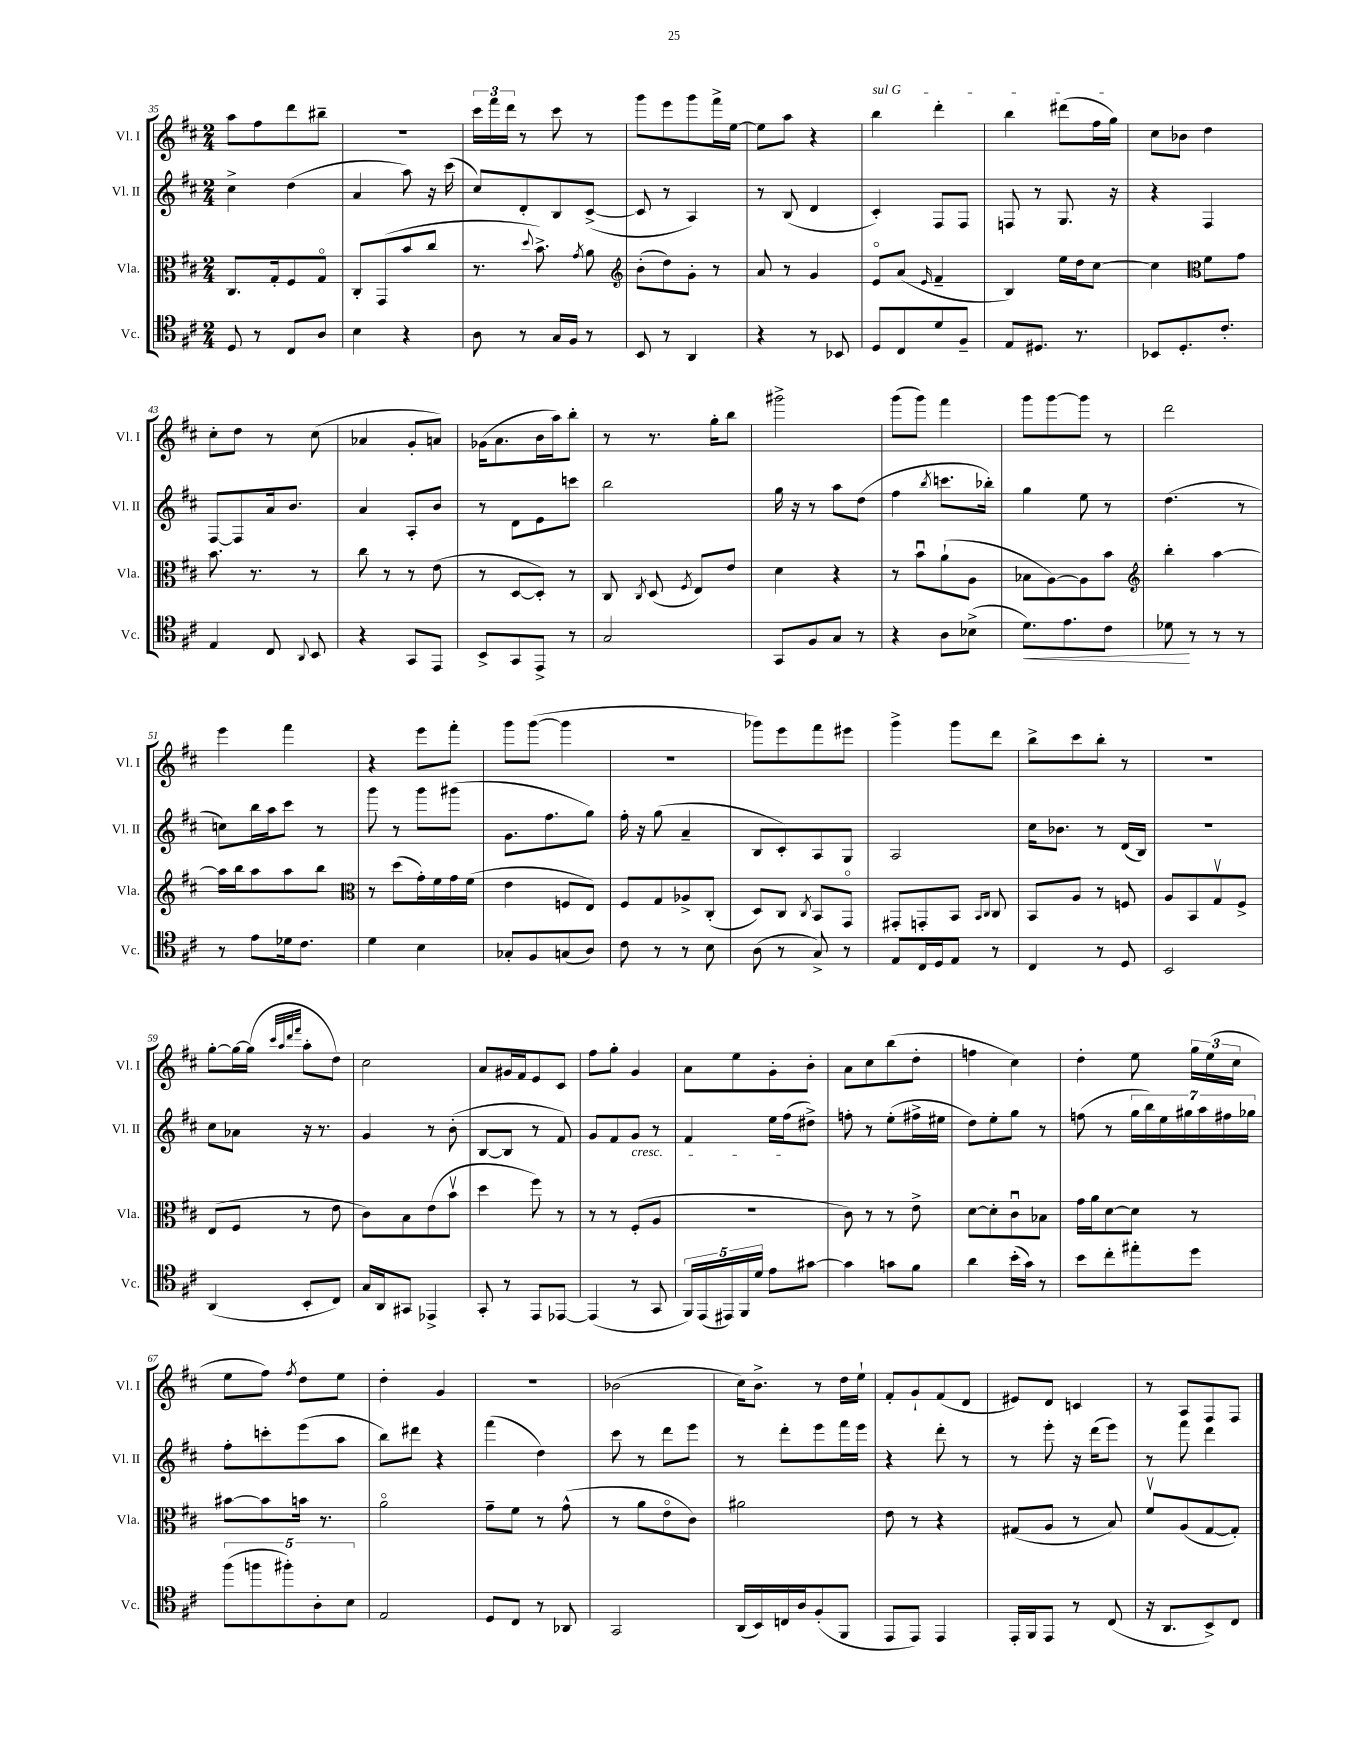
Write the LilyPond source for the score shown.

<<
\new StaffGroup <<
\new Staff = "s0" \with { instrumentName = "Vl. I" shortInstrumentName = "Vl. I" } {
    \clef treble \key d \major \numericTimeSignature \time 2/4
    \autoBeamOff a''8[ fis''8 d'''8 bis''8]-- |
    r2 |
    \tuplet 3/2 { cis'''16[ fis'''16 d'''16] } r8 cis'''8 r8 |
    g'''8[ e'''8 g'''8 fis'''16-> e''16]~ |
    e''8[ a''8] r4 |
    \once \override TextSpanner.bound-details.left.text = \markup { \italic "sul G" } b''4\startTextSpan d'''4-. |
    b''4 dis'''8[( fis''16 g''16]\stopTextSpan) |
    cis''8[ bes'8] d''4 |
    cis''8[-. d''8] r8 cis''8( |
    aes'4 g'8[-. a'8]) |
    ges'16[( a'8. b'16 a''16) b''8]-. |
    r8 r8. g''16[-. b''8] |
    gis'''2-> |
    g'''8[( g'''8]) fis'''4 |
    g'''8[ g'''8~ g'''8] r8 |
    d'''2 |
    e'''4 fis'''4 |
    r4 e'''8[ fis'''8]-. |
    g'''8[ g'''8]~( g'''4 |
    R2 |
    ges'''8[) e'''8 fis'''8 eis'''8] |
    g'''4-> g'''8[ d'''8] |
    b''8[-> cis'''8 b''8]-. r8 |
    R2 |
    g''8[~-. g''16~ g''16]( \grace { cis'''32[ a''32 d'''32 fis'''32] } a''8[-. d''8]) |
    cis''2 |
    a'8[ gis'16 fis'16 e'8 cis'8] |
    fis''8[ g''8]-. g'4 |
    a'8[ e''8 g'8-. b'8]-. |
    a'8[ cis''8 b''8( d''8]-. |
    f''4 cis''4) |
    d''4-. e''8 \tuplet 3/2 { g''16[ e''16( cis''16] } |
    e''8[ fis''8]) \acciaccatura { fis''8 } d''8[ e''8] |
    d''4-. g'4 |
    R2 |
    bes'2( |
    cis''16[) b'8.]-> r8 d''16[ e''16]-! |
    fis'8[-. g'8-! fis'8( d'8] |
    eis'8[) d'8] c'4 |
    r8 a8[ fis8 fis8] \bar "|." |
}
\new Staff = "s1" \with { instrumentName = "Vl. II" shortInstrumentName = "Vl. II" } {
    \clef treble \key d \major \numericTimeSignature \time 2/4
    \autoBeamOff cis''4-> d''4( |
    a'4 a''8) r16 cis'''16( |
    cis''8[) d'8-. b8 cis'8]~->( |
    cis'8 r8 a4) |
    r8 b8( d'4 |
    cis'4-.) fis8[ fis8] |
    f8 r8 g8. r16 |
    r4 fis4 |
    fis8[~ fis8 a'16 b'8.] |
    a'4 a8[-. b'8] |
    r8 d'8[ e'8 c'''8] |
    b''2 |
    g''16 r16 r8 a''8[ d''8]( |
    fis''4 \acciaccatura { b''8 } c'''8.[ bes''16]-.) |
    g''4 e''8 r8 |
    d''4.( r8 |
    c''8[) b''16 a''16 cis'''8] r8 |
    g'''8 r8 g'''8[ gis'''8]( |
    g'8.[ fis''8. g''8]) |
    fis''16-. r16 g''8( a'4-- |
    b8[ cis'8-.) a8 g8] |
    a2 |
    cis''16[ bes'8.] r8 d'16[( b16]) |
    R2 |
    cis''8[ aes'8] r16 r8. |
    g'4 r8 b'8-.( |
    b8[~ b8] r8 fis'8) |
    g'8[ fis'8 g'8]\cresc r8 |
    fis'4 e''16[ fis''16\!( dis''8]->) |
    f''8-. r8 e''8[-.( fis''16-> eis''16] |
    d''8[) e''8-. g''8] r8 |
    f''8( r8 \tuplet 7/4 { g''16[ b''16) e''16 gis''16 a''16 fis''16 ges''16] } |
    fis''8[-. c'''8-. e'''8( a''8] |
    b''8[) dis'''8] r4 |
    fis'''4( d''4) |
    cis'''8 r8 d'''8[ e'''8] |
    r8 d'''8[-. e'''8 fis'''16 e'''16] |
    r4 d'''8-. r8 |
    r8 e'''8-. r16 d'''16[( e'''8]) |
    r8 fis'''8 d'''4 \bar "|." |
}
\new Staff = "s2" \with { instrumentName = "Vla." shortInstrumentName = "Vla." } {
    \clef alto \key d \major \numericTimeSignature \time 2/4
    \autoBeamOff cis8.[ g16-. fis8 g8]\flageolet |
    cis8[-. g,8( b'8 cis''8] |
    r8. \appoggiatura { d''8 } b'8.->) \acciaccatura { g'8 } a'8 |
    \clef treble b'8[-.( d''8) g'8]-. r8 |
    a'8 r8 g'4 |
    e'8[\flageolet a'8]( \grace { e'16 } fis'4-- |
    b4) e''16[ d''16 cis''8]~ |
    cis''4 \clef alto fis'8[ g'8] |
    b'8. r8. r8 |
    cis''8 r8 r8 e'8( |
    r8 d8[~ d8]-.) r8 |
    cis8 \acciaccatura { cis8 } d8( \acciaccatura { fis8 } e8[) e'8] |
    d'4 r4 |
    r8 b'8[\downbow a'8-!( a8] |
    bes8[ a8~) a8 b'8] |
    \clef treble b''4-. a''4~ |
    a''16[ b''16 a''8 a''8 b''8] |
    \clef alto r8 d''8[( g'16-.) fis'16 g'16 fis'16]( |
    e'4 f8[ e8]) |
    fis8[ g8 aes8-> cis8]-.( |
    d8[) cis8] \acciaccatura { cis8 } b,8[ g,8]\flageolet |
    gis,8[-. g,8-. b,8] \grace { b,16[ cis16] } cis8 |
    b,8[ a8] r8 f8 |
    a8[ b,8 g8\upbow fis8]-> |
    e8[( fis8] r8 e'8 |
    cis'8[) b8 e'8( b'8]\upbow |
    d''4 fis''8) r8 |
    r8 r8 fis8[-.( a8] |
    r2 |
    cis'8) r8 r8 e'8-> |
    d'8[~ d'8-. cis'8\downbow bes8] |
    g'16[ a'16 d'8~ d'8] r8 |
    bis'8[~ bis'8 b'16] r8. |
    a'2\flageolet |
    g'8[-- fis'8] r8 g'8-^( |
    r8 a'8[ e'8\flageolet cis'8]) |
    ais'2 |
    e'8 r8 r4 |
    gis8[( a8] r8 b8) |
    fis'8[\upbow a8( g8~ g8]-.) \bar "|." |
}
\new Staff = "s3" \with { instrumentName = "Vc." shortInstrumentName = "Vc." } {
    \clef tenor \key d \major \numericTimeSignature \time 2/4
    \autoBeamOff d8 r8 cis8[ a8] |
    b4 r4 |
    a8 r8 g16[ fis16] r8 |
    b,8 r8 a,4 |
    r4 r8 bes,8 |
    d8[ cis8 d'8 fis8]-- |
    e8[ dis8.] r8. |
    bes,8[ d8.-. cis'8.]-. |
    e4 cis8 \appoggiatura { a,8 } b,8 |
    r4 g,8[ e,8] |
    b,8[-> g,8 e,8]-> r8 |
    g2 |
    g,8[ fis8 g8] r8 |
    r4 a8[ bes8]->( |
    d'8.[\<) e'8. cis'8] |
    des'8\! r8 r8 r8 |
    r8 e'8[ des'16 cis'8.] |
    d'4 b4 |
    ges8[-. fis8 g8( a8]) |
    cis'8 r8 r8 b8 |
    a8( r8 g8->) r8 |
    e8[ cis16 d16 e8] r8 |
    cis4 r8 d8 |
    b,2 |
    a,4( b,8[-. cis8]) |
    g16[ a,16 gis,8] ees,4-> |
    g,8-. r8 e,8[ ees,8]~ |
    ees,4( r8 g,8 |
    \tuplet 5/4 { fis,16[) e,16( eis,16) fis,16 d'16] } e'8[ gis'8]~ |
    gis'4 g'8[ fis'8] |
    a'4 b'16[-.( g'16]) r8 |
    b'8[ cis''8-. eis''8-. d''8] |
    \tuplet 5/4 { fis''8[( f''8 fis''8-.) a8-. b8] } |
    e2 |
    d8[ cis8] r8 aes,8 |
    g,2 |
    a,16[( b,16) c16 a16 fis8-.( fis,8] |
    e,8[ e,8]) e,4 |
    e,16[-. fis,16 e,8] r8 cis8( |
    r16 a,8.[ b,8->) cis8] \bar "|." |
}
>>
>>
\layout { \context { \Score currentBarNumber = #35 } }
